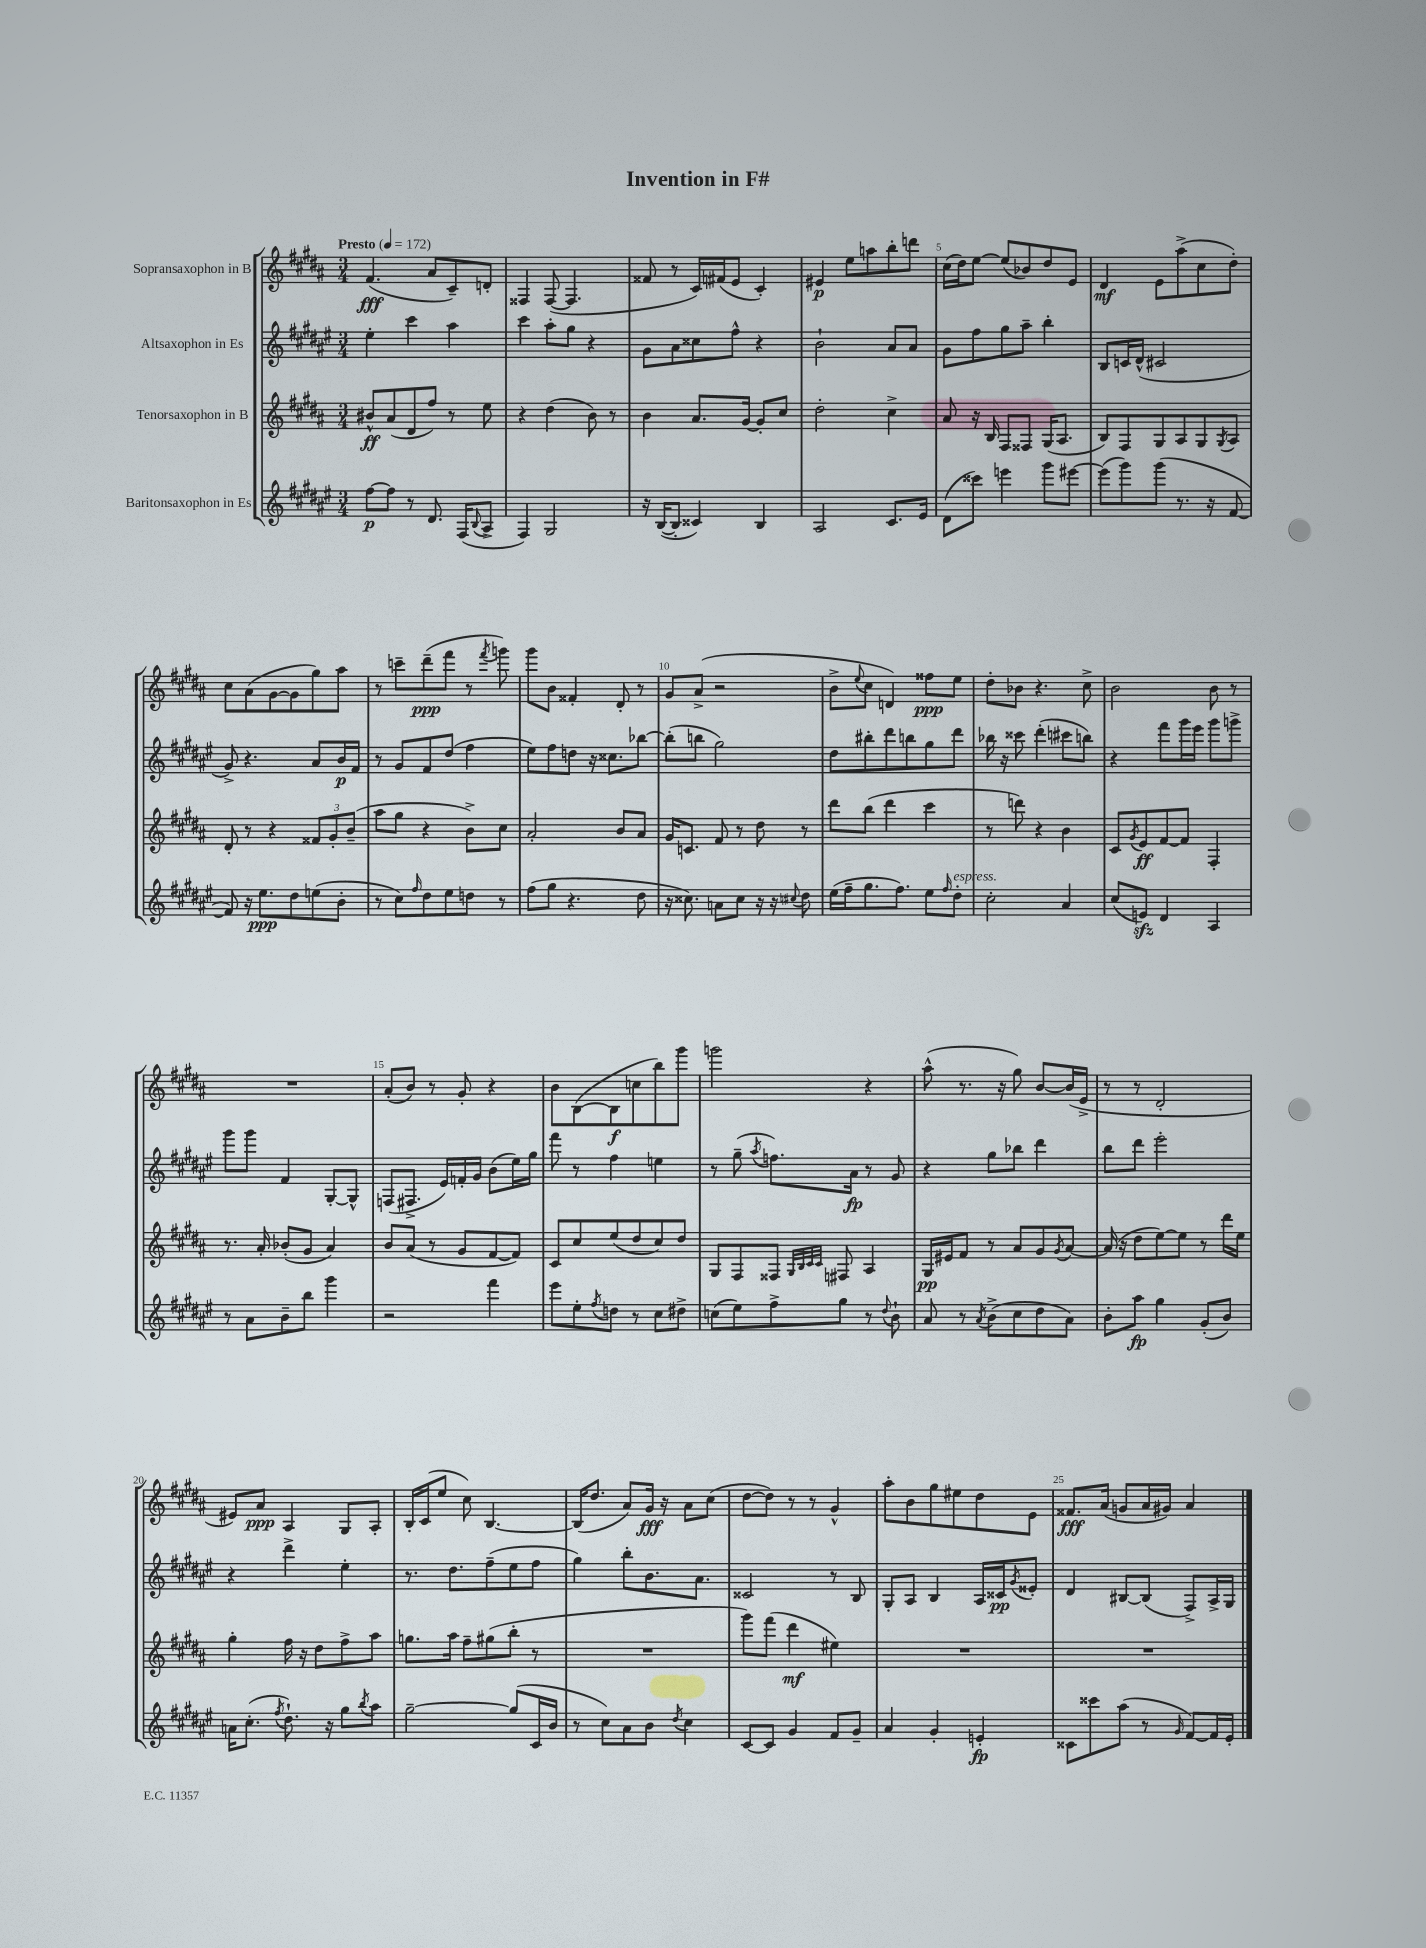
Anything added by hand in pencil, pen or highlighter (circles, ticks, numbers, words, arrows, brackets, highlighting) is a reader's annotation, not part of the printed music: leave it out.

**kern	**dynam	**kern	**dynam	**kern	**dynam	**kern	**dynam
*part4	*part4	*part3	*part3	*part2	*part2	*part1	*part1
*staff4	*staff4	*staff3	*staff3	*staff2	*staff2	*staff1	*staff1
*I"Baritonsaxophon in Es	*	*I"Tenorsaxophon in B	*	*I"Altsaxophon in Es	*	*I"Sopransaxophon in B	*
*clefG2	*	*clefG2	*	*clefG2	*	*clefG2	*
*k[f#c#g#d#a#e#]	*	*k[f#c#g#d#a#]	*	*k[f#c#g#d#a#e#]	*	*k[f#c#g#d#a#]	*
*M3/4	*	*M3/4	*	*M3/4	*	*M3/4	*
*MM172	*	*MM172	*	*MM172	*	*MM172	*
=1	=1	=1	=1	=1	=1	=1	=1
!	!	!	!	!	!	!LO:TX:a:B:t=Presto	!
[8ff#\L	p	8b#X^^/L	ff	4ee#'\	.	(4.f#/	fff
8ff#\J]	.	(8a#/	.	.	.	.	.
8r	.	8d#/	.	4ccc#\	.	.	.
8.d#/	.	8ff#/J)	.	.	.	8a#/L	.
.	.	8r	.	4aa#\	.	8c#~/)	.
(16F#/KL	.	.	.	.	.	.	.
8qqB/	.	.	.	.	.	.	.
8A#^/J	.	8ee\	.	.	.	8dn'/J	.
=2	=2	=2	=2	=2	=2	=2	=2
4F#/)	.	4r	.	4ccc#\	.	4F##X/	.
2G#/	.	(4dd#\	.	8aa#'\L	.	([8F##/	.
.	.	.	.	8gg#\J	.	4.F##/]	.
.	.	8b\)	.	4r	.	.	.
.	.	8r	.	.	.	.	.
=3	=3	=3	=3	=3	=3	=3	=3
16r	.	4b\	.	8g#\L	.	8f##X/	.
([16B/KL	.	.	.	.	.	.	.
8B'/J]	.	.	.	8a#\	.	8r	.
4c##X/)	.	8.a#/L	.	8cc##X\	.	16c#/LL)	.
.	.	.	.	.	.	(16f#X/J	.
.	.	.	.	8ff#^^\J	.	8e/J	.
.	.	[16g#/Jk	.	.	.	.	.
4B/	.	8g#'/L]	.	4r	.	4c#'/)	.
.	.	8cc#/J	.	.	.	.	.
=4	=4	=4	=4	=4	=4	=4	=4
2A#/	.	2dd#'\	.	2b`\	.	4e#X/	p
.	.	.	.	.	.	8ee\L	.
.	.	.	.	.	.	8aan\	.
8.c#/L	.	4cc#^\	.	8a#/L	.	8bb'\	.
.	.	.	.	8a#/J	.	8dddn\J	.
16e#/Jk	.	.	.	.	.	.	.
=5	=5	=5	=5	=5	=5	=5	=5
(8d#\L	.	8a#/	.	8g#\L	.	(16cc#\LL	.
.	.	.	.	.	.	16dd#\J)	.
8ccc##X\J)	.	16r	.	8ff#\	.	[8ee\J	.
.	.	16B/	.	.	.	.	.
4eeen\	.	8F#/L	.	8gg#\	.	(8ee/L]	.
.	.	8F##X/J	.	8aa#~\J	.	8b-X/)	.
8ggg#\L	.	(16G#/KL	.	4bb'\	.	8dd#/	.
.	.	8.A#/J	.	.	.	.	.
[8eee#X\J	.	.	.	.	.	8e/J	.
=6	=6	=6	=6	=6	=6	=6	=6
(8eee#\L]	.	8B/L)	.	8B/L	.	4d#/	mf
8ggg#\)	.	8F#/	.	16cn/L	.	.	.
.	.	.	.	(16d#^^/JJ	.	.	.
(8ggg#\J	.	8G#/	.	2c#X/	.	8e\L	.
8.r	.	8A#/	.	.	.	(8aa#^\	.
.	.	8G#/	.	.	.	8cc#\	.
16r	.	.	.	.	.	.	.
.	.	8qG#/	.	.	.	.	.
[8f#/	.	8A#/J	.	.	.	8dd#'\J)	.
!!LO:LB:g=z
=7	=7	=7	=7	=7	=7	=7	=7
8f#/])	.	8d#'/	.	8g#^/)	.	8cc#\L	.
16r	.	8r	.	4.r	.	(8a#\	.
8.ee#\L	ppp	.	.	.	.	.	.
.	.	4r	.	.	.	[8g#\	.
8dd#\	.	.	.	.	.	8g#\]	.
(8een\	.	12f##X/L	.	8a#/L	.	8gg#\)	.
.	.	12g#'/	.	.	.	.	.
8b'\J	.	.	.	16b/L	p	8aa#\J	.
.	.	(12b~/J	.	.	.	.	.
.	.	.	.	16f#/JJ	.	.	.
=8	=8	=8	=8	=8	=8	=8	=8
8r	.	8aa#\L	.	8r	.	8r	.
8cc#\L)	.	8gg#\J	.	8g#/L	.	8cccn~\L	.
16qqff#/	.	.	.	.	.	.	.
8dd#\	.	4r	.	8f#/	.	(8ddd#~\	ppp
8ee#\	.	.	.	(8dd#/J	.	8fff#\J	.
8ddn\J	.	8b^\L)	.	4ff#\	.	8r	.
.	.	.	.	.	.	8qfff#/	.
8r	.	8cc#\J	.	.	.	8gggn\)	.
=9	=9	=9	=9	=9	=9	=9	=9
(8ff#\L	.	2a#'/	.	8ee#\L)	.	8ggg#\L	.
8gg#\J	.	.	.	8ff#\	.	8b\J	.
4.r	.	.	.	8ddn\J	.	4f##X'/	.
.	.	.	.	16r	.	.	.
.	.	.	.	8.cc##X\L	.	.	.
.	.	8b/L	.	.	.	8d#'/	.
8dd#\	.	8a#/J	.	[8bb-X\J	.	8r	.
=10	=10	=10	=10	=10	=10	=10	=10
16r	.	16g#/KL	.	(8bb-'\L]	.	8g#/L	.
8.cc##X\)	.	8.cn/J	.	.	.	.	.
.	.	.	.	8bbn\J	.	(8a#^/J	.
8an\L	.	8f#/	.	2gg#\)	.	2r	.
8cc##\J	.	8r	.	.	.	.	.
16r	.	8dd#\	.	.	.	.	.
16r	.	.	.	.	.	.	.
8qqcc#X/	.	.	.	.	.	.	.
8dd#\	.	8r	.	.	.	.	.
=11	=11	=11	=11	=11	=11	=11	=11
(16ee#\LL	.	8ddd#\L	.	8dd#\L	.	8b^\L	.
16ff#~\J	.	.	.	.	.	.	.
.	.	.	.	.	.	8qqee/	.
8.gg#\	.	(8bb\J	.	8bb#X'\	.	8cc#\J	.
.	.	4ddd#\	.	8ddd#\	.	4dn/)	.
8.ff#\J)	.	.	.	.	.	.	.
.	.	.	.	8bbn\	.	.	.
8ee#\L	.	4ccc#\	.	8gg#\	.	8ff##X\L	ppp
16qqff#/	.	.	.	.	.	.	.
!LO:TX:a:i:t=espress.	!	!	!	!	!	!	!
8dd#'\J	.	.	.	8ddd#\J	.	8ee\J	.
=12	=12	=12	=12	=12	=12	=12	=12
2cc#'\	.	8r	.	16bb-X\	.	8dd#'\L	.
.	.	.	.	16r	.	.	.
.	.	8dddn\)	.	8ccc##X\	.	8b-X\J	.
.	.	4r	.	(4ddd#'\	.	4.r	.
4a#/	.	4b\	.	8ccc#X\L	.	.	.
.	.	.	.	8bbn\J)	.	8cc#^\	.
=13	=13	=13	=13	=13	=13	=13	=13
(8cc#/L	.	8c#/L	.	4r	.	2b\	.
.	.	8qg#/	.	.	.	.	.
8enzz/J)	.	8e/	ff	.	.	.	.
4d#/	.	[8f#/	.	8fff#\L	.	.	.
.	.	8f#/J]	.	16ggg#\L	.	.	.
.	.	.	.	16eee#\JJ	.	.	.
4A#/	.	4F#'/	.	8ggg#\L	.	8b\	.
.	.	.	.	8gggn^\J	.	8r	.
!!LO:LB:g=z
=14	=14	=14	=14	=14	=14	=14	=14
8r	.	8.r	.	8ggg#\L	.	2.r	.
8a#\L	.	.	.	8ggg#\J	.	.	.
.	.	16a#'/	.	.	.	.	.
8b~\	.	(8b-X'/L	.	4f#/	.	.	.
8bb\J	.	8g#/J	.	.	.	.	.
4ggg#\	.	4a#/)	.	[8G#'/L	.	.	.
.	.	.	.	8G#^^/J]	.	.	.
=15	=15	=15	=15	=15	=15	=15	=15
2r	.	8b/L	.	(8Fn/L	.	(8a#'/L	.
.	.	(8a#/J	.	8.F#X^/J	.	8b/J)	.
.	.	8r	.	.	.	8r	.
.	.	.	.	16e#/LL)	.	.	.
.	.	8g#/L	.	16fn'/	.	8g#'/	.
.	.	.	.	16g#/JJ	.	.	.
4fff#\	.	[8f#/	.	(8b\L	.	4r	.
.	.	8f#/J])	.	16ee#\L)	.	.	.
.	.	.	.	16gg#\JJ	.	.	.
=16	=16	=16	=16	=16	=16	=16	=16
8eee#\L	.	8c#/L	.	8fff#\	.	8b\L	.
8ee#'\	.	8cc#/	.	8r	.	([8B\	.
8qff#/	.	.	.	.	.	.	.
8ddn\J	.	(8ee/	.	4ff#\	.	8B\]	f
8r	.	8dd#/	.	.	.	8ccn\	.
8cc#\L	.	8cc#/)	.	4een\	.	8bb\)	.
8dd#X^\J	.	8dd#/J	.	.	.	8ggg#\J	.
=17	=17	=17	=17	=17	=17	=17	=17
(8ccn\L	.	8G#/L	.	8r	.	2gggn\	.
8ee#\)	.	8F#/	.	(8gg#~\	.	.	.
.	.	.	.	8qaa#/	.	.	.
8ff#^\	.	8F##X/J	.	8.ffn\L)	.	.	.
.	.	32qqG#/LLL	.	.	.	.	.
.	.	32qqB/	.	.	.	.	.
.	.	32qqc#/	.	.	.	.	.
.	.	32qqc#/JJJ	.	.	.	.	.
8gg#\J	.	8F#X/	.	.	.	.	.
.	.	.	.	16a#\Jk	fp	.	.
8r	.	4A#/	.	8r	.	4r	.
8qqdd#/	.	.	.	.	.	.	.
8b`\	.	.	.	8g#/	.	.	.
=18	=18	=18	=18	=18	=18	=18	=18
8a#/	.	16G#/LL	pp	4r	.	(8aa#^^\	.
.	.	16e#X/J	.	.	.	.	.
8r	.	8f#/J	.	.	.	8.r	.
8qa#/	.	.	.	.	.	.	.
(8b^\L	.	8r	.	8gg#\L	.	.	.
.	.	.	.	.	.	16r	.
8cc#\	.	8a#/L	.	8bb-X\J	.	8gg#\)	.
8dd#\	.	8g#/	.	4ddd#\	.	[8b/L	.
.	.	8qg#/	.	.	.	.	.
8a#\J)	.	[8a#/J	.	.	.	(16b/L]	.
.	.	.	.	.	.	16e^/JJ	.
=19	=19	=19	=19	=19	=19	=19	=19
8b'\L	.	(16a#/]	.	8bb\L	.	8r	.
.	.	16r	.	.	.	.	.
8aa#\J	fp	8dd#\L	.	8ddd#\J	.	8r	.
4gg#\	.	[8ee\)	.	2eee#'\	.	2d#'/	.
.	.	8ee\J]	.	.	.	.	.
(8g#'/L	.	8r	.	.	.	.	.
8b/J)	.	16ddd#\LL	.	.	.	.	.
.	.	16ee\JJ	.	.	.	.	.
!!LO:LB:g=z
=20	=20	=20	=20	=20	=20	=20	=20
16an\KL	.	4gg#'\	.	4r	.	8e#X/L)	.
(8.cc#'\J	.	.	.	.	.	.	.
.	.	.	.	.	.	8a#/J	ppp
8qff#/	.	.	.	.	.	.	.
8.dd#`\)	.	16ff#\	.	4ddd#^\	.	4A#/	.
.	.	16r	.	.	.	.	.
.	.	8dd#\L	.	.	.	.	.
16r	.	.	.	.	.	.	.
8gg#\L	.	8ff#^\	.	4ee#'\	.	8G#/L	.
8qbb/	.	.	.	.	.	.	.
8aa#\J	.	8aa#\J	.	.	.	8A#'/J	.
=21	=21	=21	=21	=21	=21	=21	=21
[2gg#~\	.	8.ggn\L	.	8.r	.	16B'/LL	.
.	.	.	.	.	.	(16c#/J	.
.	.	.	.	.	.	8ee/J	.
.	.	16aa#\Jk	.	8.dd#\L	.	.	.
.	.	8ff#~\L	.	.	.	8cc#\)	.
.	.	(8gg#X\	.	(8ff#~\	.	[4.B/	.
(8gg#/L]	.	8bb'\J	.	8ee#\	.	.	.
16c#/L	.	8r	.	8ff#\J	.	.	.
16b/JJ	.	.	.	.	.	.	.
=22	=22	=22	=22	=22	=22	=22	=22
8r	.	2.r	.	4gg#\)	.	(16B/KL]	.
.	.	.	.	.	.	8.dd#/J	.
8cc#\L)	.	.	.	.	.	.	.
8a#\	.	.	.	8bb'\L	.	8a#/L)	.
8b\J	.	.	.	8.b\	.	16g#/Jk	fff
.	.	.	.	.	.	16r	.
8qdd#/	.	.	.	.	.	.	.
4cc#\	.	.	.	.	.	8a#\L	.
.	.	.	.	8.a#\J	.	.	.
.	.	.	.	.	.	(8cc#\J	.
=23	=23	=23	=23	=23	=23	=23	=23
[8c#/L	.	8ggg#\L)	.	2c##X/	.	[8dd#\L	.
8c#/J]	.	(8fff#\J	.	.	.	8dd#\J])	.
4g#/	.	4ddd#\	mf	.	.	8r	.
.	.	.	.	.	.	8r	.
8f#/L	.	4ee#X\)	.	8r	.	4g#^^/	.
8g#~/J	.	.	.	8B/	.	.	.
=24	=24	=24	=24	=24	=24	=24	=24
4a#/	.	2.r	.	8G#'/L	.	8aa#'\L	.
.	.	.	.	8A#/J	.	8b\	.
4g#'/	.	.	.	4B/	.	8gg#\	.
.	.	.	.	.	.	8ee#X\	.
4en'/	fp	.	.	16A#/LL	.	8dd#\	.
.	.	.	.	16c##X/J	pp	.	.
.	.	.	.	8qg#/	.	.	.
.	.	.	.	8e##X'/J	.	8e\J	.
=25	=25	=25	=25	=25	=25	=25	=25
8c##X\L	.	2.r	.	4d#/	.	8.f##X/L	fff
8ccc##X\	.	.	.	.	.	.	.
.	.	.	.	.	.	(16a#/Jk	.
(8aa#\J	.	.	.	[8B#X/L	.	8gn/L	.
8r	.	.	.	(8B#/J]	.	16a#/L	.
.	.	.	.	.	.	16g#X/JJ)	.
16qqg#/	.	.	.	.	.	.	.
[8f#/L)	.	.	.	8F#^/L)	.	4a#/	.
16f#/L]	.	.	.	16A#^/L	.	.	.
16e#'/JJ	.	.	.	16G#/JJ	.	.	.
==	==	==	==	==	==	==	==
*-	*-	*-	*-	*-	*-	*-	*-
